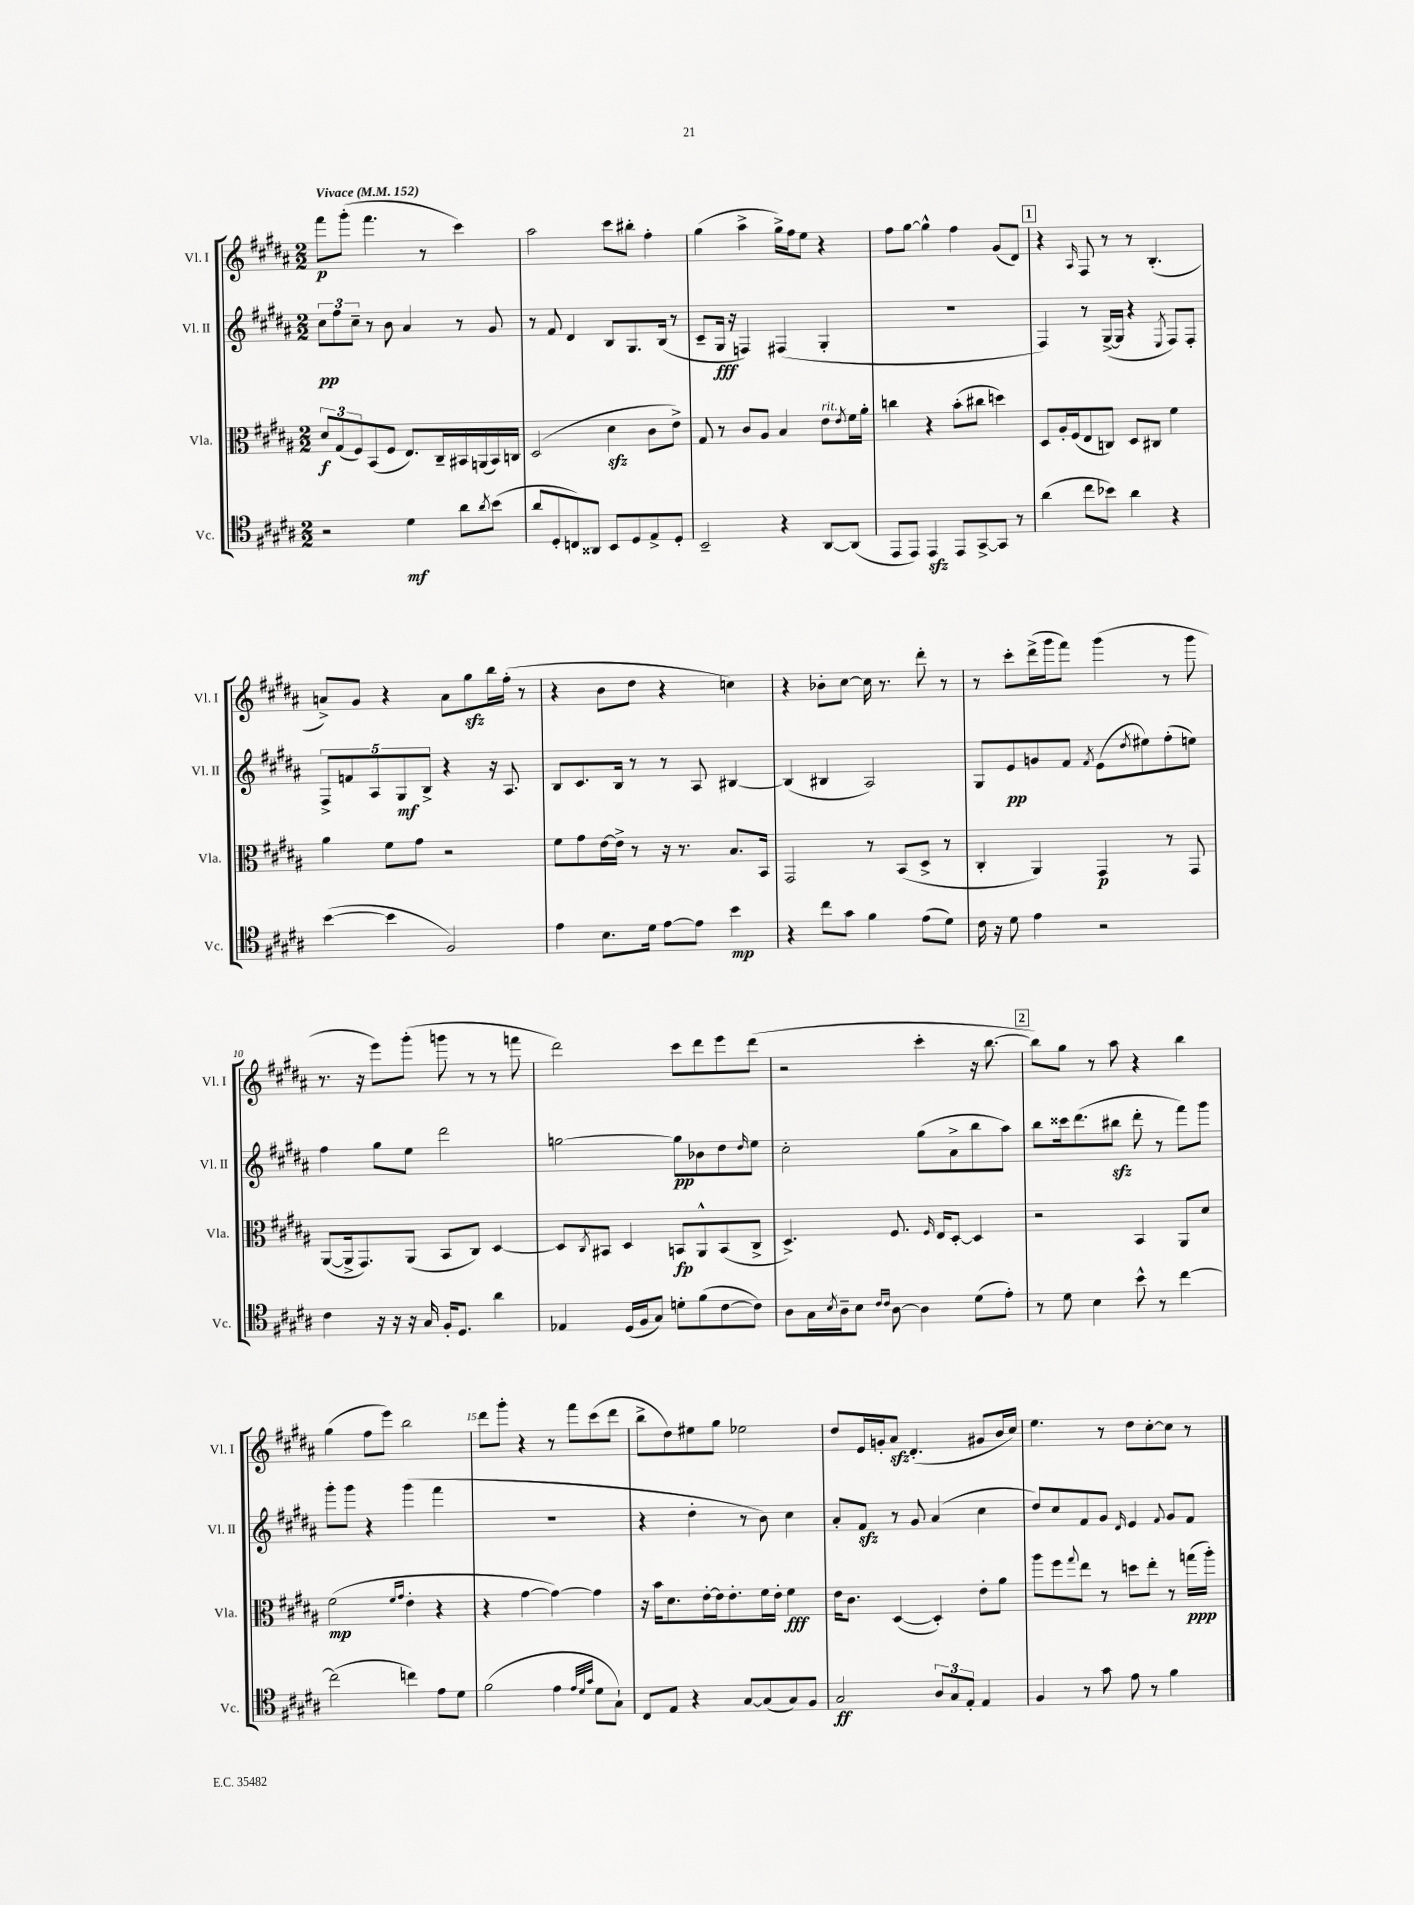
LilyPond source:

<<
\new StaffGroup <<
\new Staff = "s0" \with { instrumentName = "Vl. I" shortInstrumentName = "Vl. I" } {
    \clef treble \key b \major \numericTimeSignature \time 2/2 \tempo "Vivace" 4 = 152
    fis'''8\p gis'''8-.( fis'''4. r8 cis'''4) |
    ais''2 cis'''8 bis''8-. fis''4-. |
    gis''4( ais''4-> gis''16->) fis''16 e''8 r4 |
    fis''8 gis''8~ gis''4-^ fis''4 gis'8( dis'8) |
    \mark \markup { \box "1" } r4 \grace { ais16 } fis8 r8 r8 b4.-.( |
    a'8->) gis'8 r4 a'8 gis''8\sfz b''16 fis''16-.( r8 |
    r4 b'8 dis''8 r4 c''4) |
    r4 bes'8-. cis''8~ cis''16 r8. dis'''8-. r8 |
    r8 cis'''8-. dis'''16->( gis'''16 fis'''8) gis'''4( r8 gis'''8 |
    r8. r16 e'''8) gis'''8-.( g'''8 r8 r8 f'''8 |
    dis'''2) cis'''8 dis'''8 e'''8 dis'''8( |
    r2 cis'''4-. r16 b''8.~ |
    \mark \markup { \box "2" } b''8) gis''8 r8 ais''8 r4 b''4 |
    gis''4( fis''8 e'''8) b''2 |
    dis'''8 gis'''8-. r4 r8 fis'''8 cis'''8( dis'''8 |
    b''8-> dis''8) eis''8 gis''8 ees''2 |
    dis''8 e'16 g'16-. ais'8\sfz dis'4.-.( gis'8 b'16 cis''16) |
    e''4. r8 dis''8 cis''8~-. cis''8 r8 \bar "|." |
}
\new Staff = "s1" \with { instrumentName = "Vl. II" shortInstrumentName = "Vl. II" } {
    \clef treble \key b \major \numericTimeSignature \time 2/2
    \tuplet 3/2 { cis''8\pp fis''8 cis''8-- } r8 b'8 ais'4 r8 gis'8 |
    r8 fis'8 dis'4 b8 gis8. b16( r8 |
    cis'8-- gis16\fff r16 f4) fis4( gis4-. |
    R1 |
    \mark \markup { \box "1" } fis4) r8 gis16~->( gis16 r4 \acciaccatura { e8 } fis8) fis8-. |
    \tuplet 5/4 { fis8-> f'8 ais8 gis8\mf b8-> } r4 r16 ais8. |
    b8 cis'8. b16 r8 r8 ais8 bis4~ |
    bis4( bis4 ais2) |
    gis8 e'8\pp g'8 fis'8 \acciaccatura { fis'8 } e'8( \acciaccatura { dis''8 } eis''8) fis''8-.( e''8) |
    fis''4 gis''8 e''8 dis'''2 |
    g''2~ g''8\pp bes'8 dis''8 \grace { dis''16 } e''8 |
    cis''2-. gis''8( ais'8-> b''8 ais''8) |
    \mark \markup { \box "2" } b''8 cisis'''16 dis'''8.( bis''8\sfz dis'''8-. r8 fis'''8) gis'''8 |
    gis'''8-. gis'''8 r4 gis'''4( fis'''4 |
    R1 |
    r4 dis''4-. r8 b'8) cis''4 |
    ais'8-. fis'8\sfz r8 gis'8 ais'4( cis''4 |
    dis''8) cis''8 fis'8 gis'8 \grace { dis'16 } e'4 \appoggiatura { fis'8 } gis'8 fis'8 \bar "|." |
}
\new Staff = "s2" \with { instrumentName = "Vla." shortInstrumentName = "Vla." } {
    \clef alto \key b \major \numericTimeSignature \time 2/2
    \tuplet 3/2 { dis'8\f gis8( fis8) } b,8( fis8 e8.) cis16-- bis,16 a,16( bis,16) c16 |
    dis2( dis'4\sfz cis'8 e'8->) |
    gis8 r8 cis'8 ais8 b4 e'8^\markup { \italic "rit." } \acciaccatura { e'8 } fis'16 ais'16-. |
    c''4 r4 b'8-.( cis''8 d''4) |
    \mark \markup { \box "1" } dis8 ais16-. fis16( e8 c8) dis8 cis8 fis'4 |
    ais'4 fis'8 gis'8 r2 |
    fis'8 gis'8 e'16~ e'16-> r8 r16 r8. b8. b,16 |
    gis,2 r8 b,8( dis8-> r8 |
    cis4-. ais,4) gis,4\p r8 gis,8 |
    ais,8~( ais,16-> gis,8.) ais,8( b,8 cis8) dis4~ |
    dis8 \acciaccatura { cis8 } bis,8 dis4 b,8\fp ais,8-^ b,8( cis8-> |
    dis4.->) fis8. \grace { fis16 } e16 dis8~-. dis4 |
    \mark \markup { \box "2" } r2 b,4 ais,8 dis'8 |
    fis'2\mp( \grace { fis'16 gis'16 } e'4-. r4 |
    r4 gis'4~ gis'4~) gis'4 |
    r16 b'16 dis'8. e'16~-. e'16 e'8.-. fis'16 e'16-. fis'4\fff |
    e'16 cis'8. dis4~( dis4-.) e'8-. ais'8 |
    ais''8 fis''8 \appoggiatura { gis''8 } e''8 r8 d''8 e''8-. r8 g''16\ppp( ais''16-.) \bar "|." |
}
\new Staff = "s3" \with { instrumentName = "Vc." shortInstrumentName = "Vc." } {
    \clef tenor \key b \major \numericTimeSignature \time 2/2
    r2 dis'4\mf ais'8 \acciaccatura { ais'8 } b'8( |
    ais'8 dis8-. c8) aisis,8 b,8 dis8 e8-> dis8-. |
    b,2-- r4 ais,8~ ais,8( |
    e,8 e,8) e,4\sfz e,8 gis,8~-> gis,8 r8 |
    \mark \markup { \box "1" } ais'4( cis''8 bes'8) ais'4 r4 |
    b'4~( b'4 fis2) |
    e'4 b8. dis'16 e'8~ e'8 b'4\mp |
    r4 cis''8 gis'8 fis'4 e'8( dis'8) |
    cis'16 r16 dis'8 e'4 r2 |
    cis'4 r16 r16 r16 gis16 fis16-. dis8. ais'4 |
    ees4 dis16( fis16 gis8) d'8-. fis'8( cis'8~ cis'8) |
    ais8 gis16 \acciaccatura { b8 } ais16-- b8 \grace { cis'16 cis'16 } ais8~ ais4 dis'8( e'8-.) |
    \mark \markup { \box "2" } r8 dis'8 b4 b'8-^ r8 cis''4~ |
    cis''2( c''4) e'8 dis'8 |
    fis'2( e'4 \grace { e'32 dis'32 gis'32 } dis'8 gis8-!) |
    cis8 e8 r4 gis8~ gis8( gis8) fis8 |
    gis2\ff \tuplet 3/2 { ais8 gis8 e8-. } e4 |
    fis4 r8 gis'8 e'8 r8 fis'4 \bar "|." |
}
>>
>>
\layout { \context { \Score \override BarNumber.break-visibility = ##(#f #t #t) barNumberVisibility = #(every-nth-bar-number-visible 5) } }
